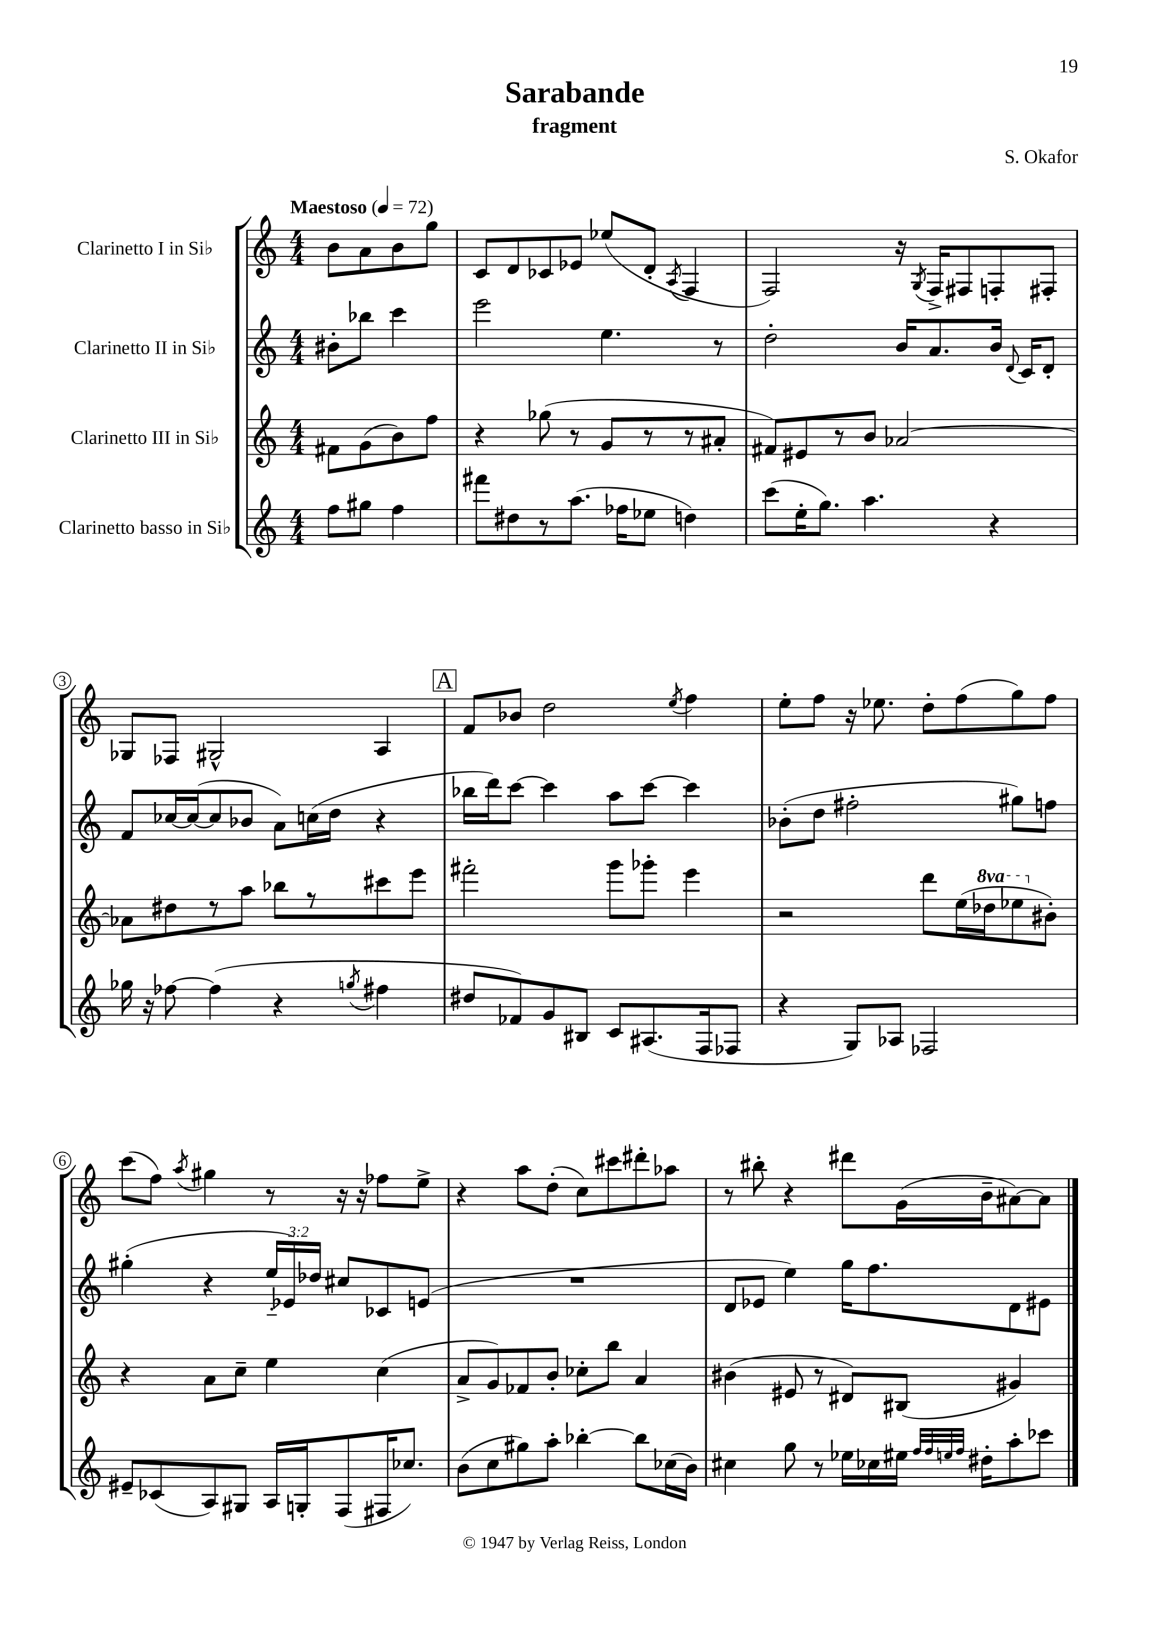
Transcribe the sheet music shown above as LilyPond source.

\header { title = "Sarabande" composer = "S. Okafor" subtitle = "fragment" }
<<
\new StaffGroup <<
\new Staff = "s0" \with { instrumentName = "Clarinetto I in Sib" } {
    \clef treble \key c \major \numericTimeSignature \time 4/4 \partial 2 \tempo "Maestoso" 4 = 72
    \autoBeamOff b'8[ a'8 b'8 g''8] |
    c'8[ d'8 ces'8 ees'8] ees''8[( d'8]-. \acciaccatura { a8 } f4 |
    f2) r16 \acciaccatura { g8 } f16[-> fis8 f8-. fis8]-. |
    ges8[ fes8] gis2-^ a4 |
    \mark \markup { \box "A" } f'8[ bes'8] d''2 \acciaccatura { e''8 } f''4 |
    e''8[-. f''8] r16 ees''8. d''8[-. f''8( g''8) f''8] |
    c'''8[( f''8]) \acciaccatura { a''8 } gis''4 r8 r16 r16 fes''8[ e''8]-> |
    r4 a''8[ d''8]-.( c''8[) cis'''8 dis'''8-. aes''8] |
    r8 bis''8-. r4 dis'''8[ g'16( b'16-- ais'8~) ais'8] \bar "|." |
}
\new Staff = "s1" \with { instrumentName = "Clarinetto II in Sib" } {
    \clef treble \key c \major \numericTimeSignature \time 4/4 \override Staff.TupletNumber.text = #tuplet-number::calc-fraction-text \partial 2
    \autoBeamOff bis'8[-. bes''8] c'''4 |
    e'''2 e''4. r8 |
    d''2-. b'16[ a'8. b'16] \appoggiatura { d'8 } c'16[ d'8]-. |
    f'8[ ces''16~ ces''16~( ces''8 bes'8] a'8[) c''16( d''16] r4 |
    \mark \markup { \box "A" } bes''16[ d'''16) c'''8]~ c'''4 a''8[ c'''8]~ c'''4 |
    bes'8[-.( d''8] fis''2-. gis''8[) f''8] |
    gis''4-.( r4 \tuplet 3/2 { e''16[-_ ees'16) des''16] } cis''8[ ces'8 e'8]( |
    R1 |
    d'8[ ees'8] e''4) g''16[ f''8. d'8 eis'8] \bar "|." |
}
\new Staff = "s2" \with { instrumentName = "Clarinetto III in Sib" } {
    \clef treble \key c \major \numericTimeSignature \time 4/4 \set Staff.ottavationMarkups = #ottavation-simple-ordinals \partial 2
    \autoBeamOff fis'8[ g'8( b'8) f''8] |
    r4 ges''8( r8 g'8[ r8 r8 ais'8]-. |
    fis'8[) eis'8 r8 b'8] aes'2~ |
    aes'8[ dis''8 r8 a''8] bes''8[ r8 cis'''8 e'''8] |
    \mark \markup { \box "A" } fis'''2-. g'''8[ ges'''8]-. e'''4 |
    r2 d'''8[ e''16( \ottava #1 des'''16 ees'''8 \ottava #0 bis'8]-.) |
    r4 a'8[ c''8]-- e''4 c''4( |
    a'8[-> g'8) fes'8 b'8]-. ces''8[-. b''8] a'4 |
    bis'4( eis'8 r8 dis'8[) bis8]( gis'4) \bar "|." |
}
\new Staff = "s3" \with { instrumentName = "Clarinetto basso in Sib" } {
    \clef treble \key c \major \numericTimeSignature \time 4/4 \partial 2
    \autoBeamOff f''8[ gis''8] f''4 |
    fis'''8[ dis''8 r8 a''8.]( fes''16[ ees''8] d''4) |
    c'''8[( e''16-. g''8.]) a''4. r4 |
    ges''16 r16 fes''8~ fes''4( r4 \acciaccatura { g''8 } fis''4 |
    \mark \markup { \box "A" } dis''8[ fes'8) g'8 bis8] c'8[ ais8.( f16 fes8] |
    r4 g8[) aes8] fes2 |
    eis'8[-- ces'8( a8) gis8] a16[ g16-. f8( fis16 ces''8.]) |
    b'8[( c''8 gis''8) a''8]-. bes''4~-. bes''8[ ces''16( b'16]) |
    cis''4 g''8 r8 ees''16[ ces''16 eis''16] \grace { f''32[ f''32 e''32 f''32] } dis''16[-. a''8-. ces'''8] \bar "|." |
}
>>
>>
\layout { \context { \Score \override BarNumber.stencil = #(make-stencil-circler 0.1 0.3 ly:text-interface::print) } }
